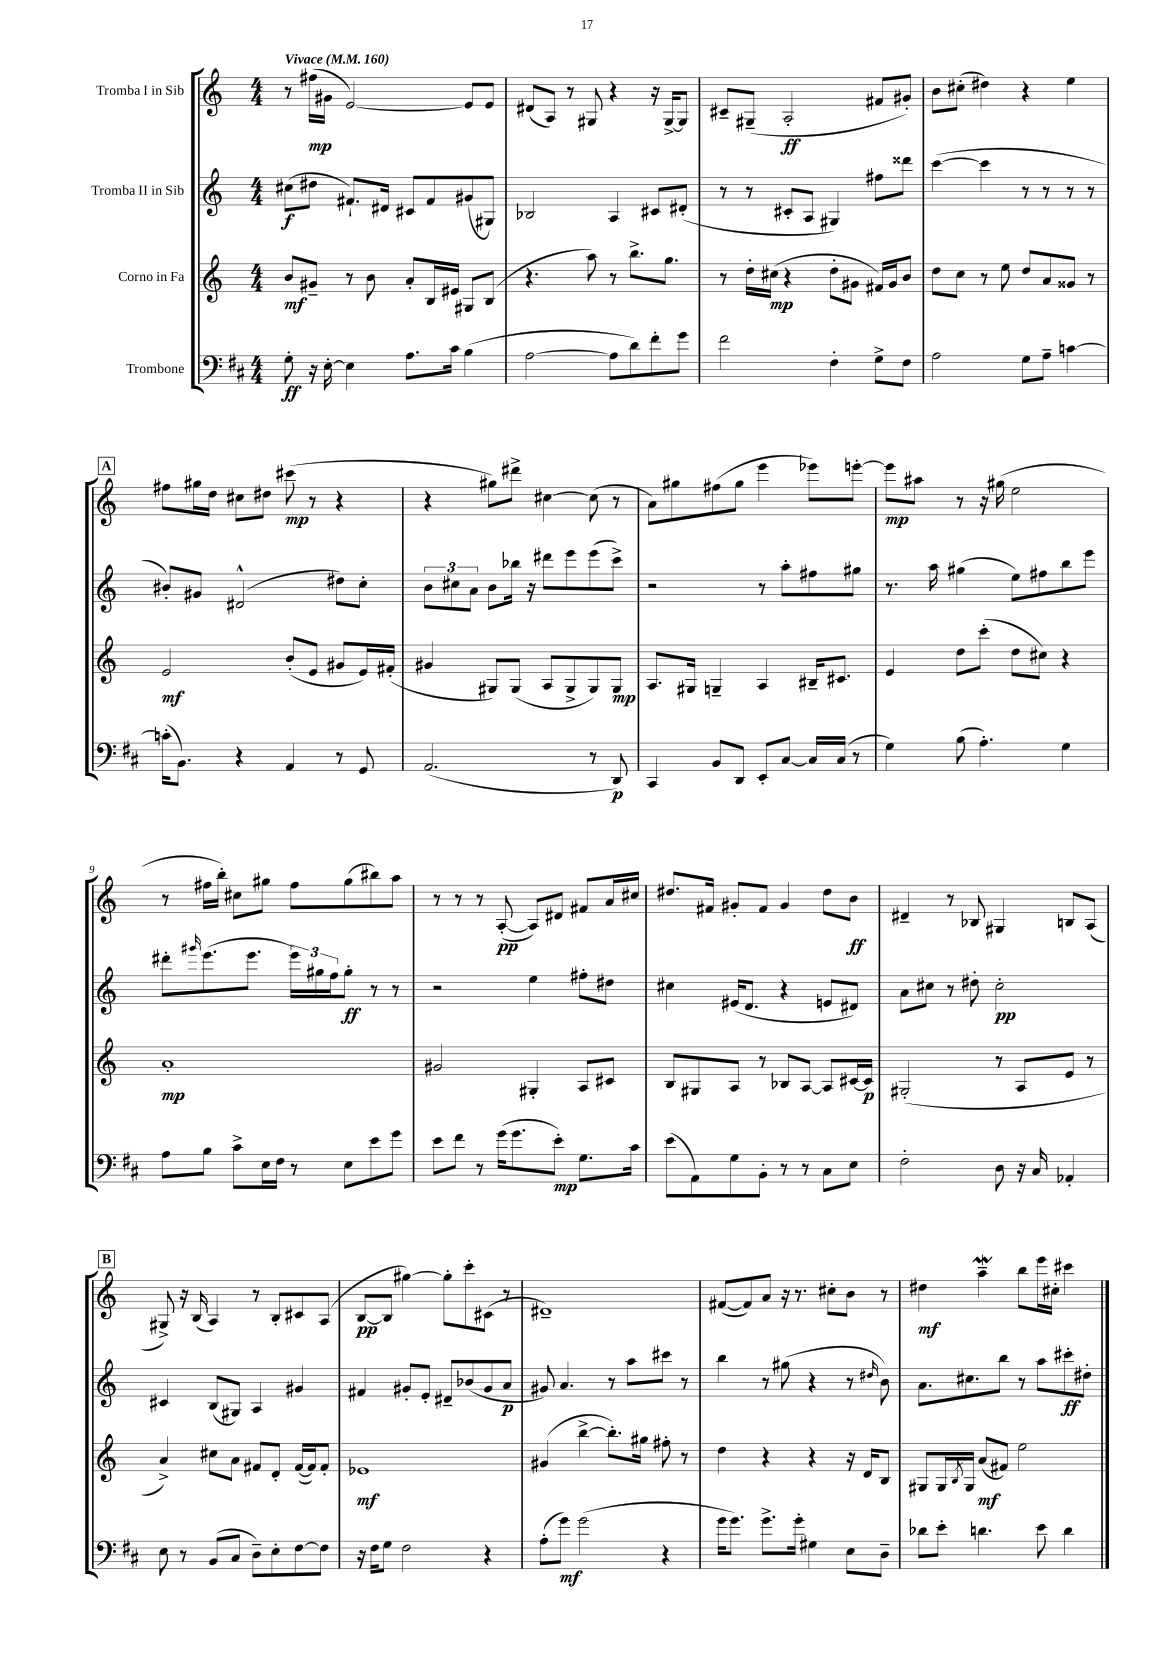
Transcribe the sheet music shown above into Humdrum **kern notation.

**kern	**kern	**kern	**kern
*staff4	*staff3	*staff2	*staff1
*clefF4	*clefG2	*clefG2	*clefG2
*k[f#c#]	*k[]	*k[]	*k[]
*M4/4	*M4/4	*M4/4	*M4/4
*MM160	*MM160	*MM160	*MM160
8G'	8b	(8cc#	8r
16r	8g#~	8dd#	(16ff#
[16E'	.	.	16g#
4E]	8r	8.f#`)	[2e)
.	8b	.	.
.	.	16d#	.
8.A	8a'	8c#	.
.	16B	8f#	.
16c#	16e#	.	.
(4B	8G#	(8g#	8e]
.	(8B	8G#)	8e
=	=	=	=
[2A	4.r	2B-	(8d#
.	.	.	8A)
.	.	.	8r
.	8aa)	.	8G#
8A]	8r	4A	4r
8d)	8.bb^	.	.
8f#'	.	8c#	16r
.	8.gg	.	[16G#^
8g	.	(8d#'	8G#]
=	=	=	=
2f#	8r	8r	8c#~
.	16dd'	8r	(8G#~
.	(16cc#	.	.
.	4r	8c#'	2A'
.	.	8A	.
4F#'	8dd'	4G#)	.
.	8g#	.	.
8G^	16f#)	8ff#	8f#
.	16g#	.	.
8F#	8b	8ddd##	8g#')
=	=	=	=
2A	8dd	([4ccc	8b
.	8cc	.	(8cc#'
.	8r	4ccc]	4dd#)
.	8ee	.	.
8G	8dd	8r	4r
8A~	8a	8r	.
[4c	8g##	8r	4ee
.	8r	8r	.
=	=	=	=
(16c']	2e	8b#')	8ff#
8.BB)	.	.	.
.	.	8g#	16gg#
.	.	.	16dd
4r	.	(2d#^^	8cc#
.	.	.	8dd#
4AA	(8b'	.	(8ccc#
.	8e	.	8r
8r	8g#	8dd#)	4r
8GG	16e)	8cc'	.
.	(16f#'	.	.
=	=	=	=
(2.AA	4g#	12b	4r
.	.	12cc#	.
.	.	12a	.
.	8G#)	8b	8gg#)
.	(8G#	16bb-	8ddd#^
.	.	16r	.
.	8A	8ddd#	[4cc#
.	8G#^	8eee	.
8r	8G#)	(8eee	(8cc#]
8DD)	8G#	8ccc^)	8r
=	=	=	=
4CC#	8.A	2r	8a)
.	.	.	8gg#
.	16G#	.	.
8BB	4G~	.	(8ff#
8DD	.	.	8gg#
8EE'	4A	8r	4eee
[8C#	.	8aa'	.
16C#]	16B#~	8ff#	8eee-)
(16C#	8.c#	.	.
8r	.	8gg#	[8eee'
=	=	=	=
4G)	4e	8.r	8eee]
.	.	.	8aa#
.	.	16aa	.
(8B	8dd	(4gg#	8r
4.A')	(8ccc'	.	16r
.	.	.	(16gg#
.	8dd	8ee)	2ee
.	8cc#)	8ff#	.
4G	4r	8bb	.
.	.	8eee	.
=	=	=	=
8A	1a'	8ddd#'	8r
.	.	16qqggg#	.
8B	.	(8.eee	16ff#
.	.	.	16bb')
8c#^	.	.	8cc#
.	.	8.eee	.
16E	.	.	8gg#
16F#	.	.	.
8r	.	24eee)	8ff#
.	.	24gg#	.
.	.	24ff	.
8E	.	8gg#'	(8gg#
8e	.	8r	8bb#)
8g	.	8r	8aa
=	=	=	=
8e	2g#	2r	8r
8f#	.	.	8r
8r	.	.	8r
(16g	.	.	([8A'
8.g	.	.	.
.	4G#'	4ee	8A])
8e')	.	.	8d#
8.G	8A	8ff#'	8f#
.	8c#	8dd#	16a
16c#	.	.	16cc#
=	=	=	=
(8e	8B	4cc#	8.dd#
8AA)	8G#	.	.
.	.	.	16f#
8G	8A	(16e#	8g#'
.	.	8.d	.
8BB'	8r	.	8f#
8r	8B-	4r	4g#
8r	[8A	.	.
8C#	8A]	8e	8dd#
8E	[16c#	8d#)	8b
.	16c#]	.	.
=	=	=	=
2F#'	(2G#'	8a	4d#~
.	.	8cc#	.
.	.	8r	8r
.	.	8dd#'	8B-
8D	8r	2cc#'	4G#
16r	8A	.	.
16C#	.	.	.
4AA-'	8e	.	8B
.	8r	.	(8A
=	=	=	=
8E	4a^)	4c#	8G#^)
8r	.	.	16r
.	.	.	(16B
(8BB	8cc#	(8B	4A)
8C#	8a	8G#)	.
8D~)	8f#	4A	8r
8E'	8d'	.	8B'
[8F#	([16f#	4g#	8c#
.	16f#])	.	.
8F#]	8f#'	.	(8A
=	=	=	=
16r	1e-	4f#	[8B
16F#	.	.	.
8G	.	.	8B]
2F#	.	8g#'	[4gg#)
.	.	8e'	.
.	.	8d#~	8gg#']
.	.	(8b-	8ccc'
4r	.	8g#	(8c#
.	.	8a	8r
=	=	=	=
(8A'	(4g#	8g#)	1d#~)
8g)	.	4.a	.
(2g	[4bb^	.	.
.	8.bb'])	8r	.
.	.	8aa	.
.	16gg#	.	.
4r	8ff#'	8ccc#	.
.	8r	8r	.
=	=	=	=
16g	4dd	4bb	([8f#
8.g)	.	.	.
.	.	.	8f#])
8.g^	4r	8r	8a
.	.	(8gg#	16r
16g'	.	.	8.r
4G#	4r	4r	.
.	.	.	8cc#'
8E	16r	8r	8b
.	16d	.	.
.	.	16qqdd#	.
8D~	8B	8b)	8r
=	=	=	=
8d-	8G#	8.a	4dd#
8e'	16G#	.	.
.	8qB	.	.
.	16G#	8.cc#	.
4.d	(8a	.	4aa~
.	8f#)	8bb	.
.	2ee	8r	8bb
8e	.	8aa	16eee
.	.	.	16cc#'
4d	.	8ccc#'	4ccc#
.	.	8dd#'	.
==	==	==	==
*-	*-	*-	*-
